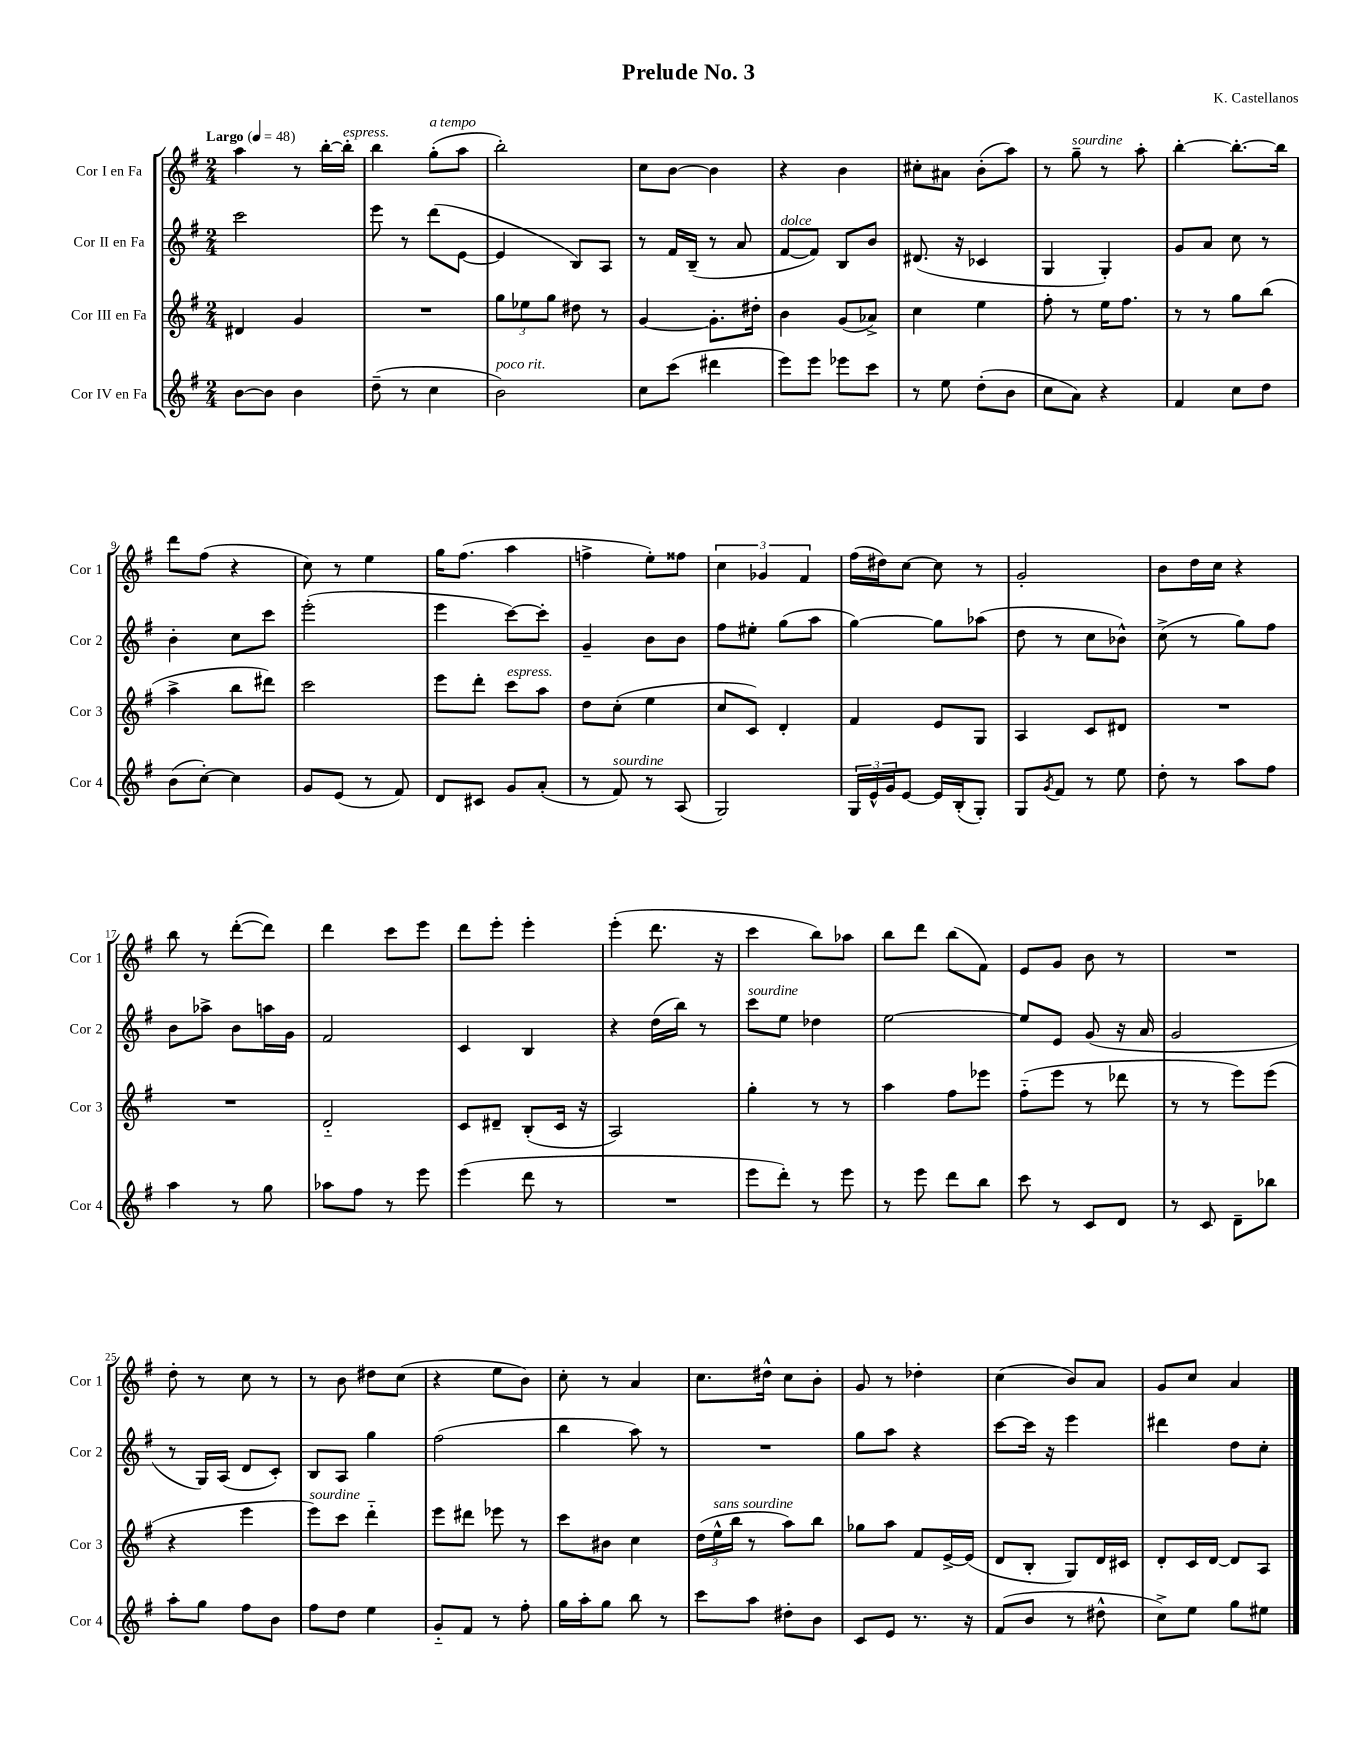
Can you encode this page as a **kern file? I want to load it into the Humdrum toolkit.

**kern	**kern	**kern	**kern
*staff4	*staff3	*staff2	*staff1
*clefG2	*clefG2	*clefG2	*clefG2
*k[f#]	*k[f#]	*k[f#]	*k[f#]
*M2/4	*M2/4	*M2/4	*M2/4
*MM48	*MM48	*MM48	*MM48
[8b	4d#	2ccc	4aa
8b]	.	.	.
4b	4g	.	8r
.	.	.	[16bb'
.	.	.	16bb']
=	=	=	=
(8dd~	2r	8eee	4bb
8r	.	8r	.
4cc	.	(8ddd	(8gg'
.	.	[8e	8aa
=	=	=	=
2b)	12gg	4e]	2bb')
.	12ee-	.	.
.	12gg	.	.
.	8dd#	8B)	.
.	8r	8A	.
=	=	=	=
8cc	[4g	8r	8cc
(8ccc	.	16f#	[8b
.	.	(16B~	.
4ddd#	8.g']	8r	4b]
.	.	8a	.
.	16dd#'	.	.
=	=	=	=
8eee)	4b	[8f#	4r
8eee	.	8f#])	.
8eee-	(8g	8B	4b
8ccc	8a-^)	8b	.
=	=	=	=
8r	4cc	(8.d#	8cc#'
8ee	.	.	8a#
.	.	16r	.
(8dd'	4ee	4c-	(8b'
8b	.	.	8aa)
=	=	=	=
8cc	8ff#'	4G	8r
8a)	8r	.	8gg~
4r	16ee	4G')	8r
.	8.ff#	.	.
.	.	.	8aa'
=	=	=	=
4f#	8r	8g	[4bb'
.	8r	8a	.
8cc	8gg	8cc	8.bb'_
8dd	(8bb	8r	.
.	.	.	16bb]
=	=	=	=
(8b	4aa^	4b'	8ddd
[8cc')	.	.	(8ff#
4cc]	8bb	8cc	4r
.	8ddd#)	8ccc	.
=	=	=	=
8g	2ccc	(2eee'	8cc)
(8e	.	.	8r
8r	.	.	4ee
8f#)	.	.	.
=	=	=	=
8d	8eee	4eee	16gg
.	.	.	(8.ff#
8c#	8ddd'	.	.
8g	8ccc	[8ccc)	4aa
(8a'	8aa	8ccc']	.
=	=	=	=
8r	8dd	4g~	4ff^
8f#)	(8cc'	.	.
8r	4ee	8b	8ee')
(8A	.	8b	8ff##
=	=	=	=
2G)	8cc	8ff#	6cc
.	8c)	8ee#'	.
.	.	.	6g-
.	4d'	(8gg	.
.	.	.	6f#
.	.	8aa	.
=	=	=	=
24G	4f#	[4gg)	(16ff#
24e^^	.	.	.
.	.	.	16dd#)
24g	.	.	.
[8e	.	.	[8cc
16e]	8e	8gg]	8cc]
(16B'	.	.	.
8G')	8G	(8aa-	8r
=	=	=	=
8G	4A	8dd	2g'
8qg	.	.	.
8f#	.	8r	.
8r	8c	8cc	.
8ee	8d#	8b-^^)	.
=	=	=	=
8dd'	2r	(8cc^	8b
8r	.	8r	16dd
.	.	.	16cc
8aa	.	8gg)	4r
8ff#	.	8ff#	.
=	=	=	=
4aa	2r	8b	8bb
.	.	8aa-^	8r
8r	.	8b	([8ddd'
8gg	.	16aa	8ddd])
.	.	16g	.
=	=	=	=
8aa-	2d'~	2f#	4ddd
8ff#	.	.	.
8r	.	.	8ccc
8eee	.	.	8eee
=	=	=	=
(4eee	8c	4c	8ddd
.	8d#~	.	8eee'
8ddd	(8B'	4B	4eee'
8r	16c	.	.
.	16r	.	.
=	=	=	=
2r	2A)	4r	(4eee'
.	.	(16dd	8.ddd
.	.	16bb)	.
.	.	8r	.
.	.	.	16r
=	=	=	=
8eee	4gg'	8ccc	4ccc
8ddd')	.	8ee	.
8r	8r	4dd-	8bb)
8eee	8r	.	8aa-
=	=	=	=
8r	4aa	[2ee	8bb
8eee	.	.	8ddd
8ddd	8ff#	.	(8bb
8bb	8eee-	.	8f#)
=	=	=	=
8ccc	(8ff#'~	8ee]	8e
8r	8eee	8e	8g
8c	8r	(8g	8b
8d	8ddd-	16r	8r
.	.	16a	.
=	=	=	=
8r	8r	2g	2r
8c	8r	.	.
8d~	8eee)	.	.
8bb-	(8eee	.	.
=	=	=	=
8aa'	4r	8r	8dd'
8gg	.	16G)	8r
.	.	(16A	.
8ff#	4eee	8d	8cc
8b	.	8c')	8r
=	=	=	=
8ff#	8eee)	8B	8r
8dd	8ccc	8A	8b
4ee	4ddd'~	4gg	8dd#
.	.	.	(8cc
=	=	=	=
8g'~	8eee	(2ff#	4r
8f#	8ddd#	.	.
8r	8eee-	.	8ee
8ff#'	8r	.	8b)
=	=	=	=
16gg	8ccc	4bb	8cc'
16aa'	.	.	.
8gg	8b#	.	8r
8bb	4cc	8aa)	4a
8r	.	8r	.
=	=	=	=
8ccc	(24dd	2r	8.cc
.	24ee^^	.	.
.	24bb	.	.
8aa	8r	.	.
.	.	.	16dd#^^
8dd#'	8aa)	.	8cc
8b	8bb	.	8b'
=	=	=	=
8c	8gg-	8gg	8g
8e	8aa	8aa	8r
8.r	8f#	4r	4dd-'
.	[16e^	.	.
16r	(16e]	.	.
=	=	=	=
(8f#	8d	[8ccc	(4cc
8b	8B'	16ccc]	.
.	.	16r	.
8r	8G)	4eee	8b)
8dd#^^	16d	.	8a
.	16c#	.	.
=	=	=	=
8cc^)	8d'	4ddd#	8g
8ee	16c	.	8cc
.	[16d	.	.
8gg	8d]	8dd	4a
8ee#	8A	8cc'	.
==	==	==	==
*-	*-	*-	*-
